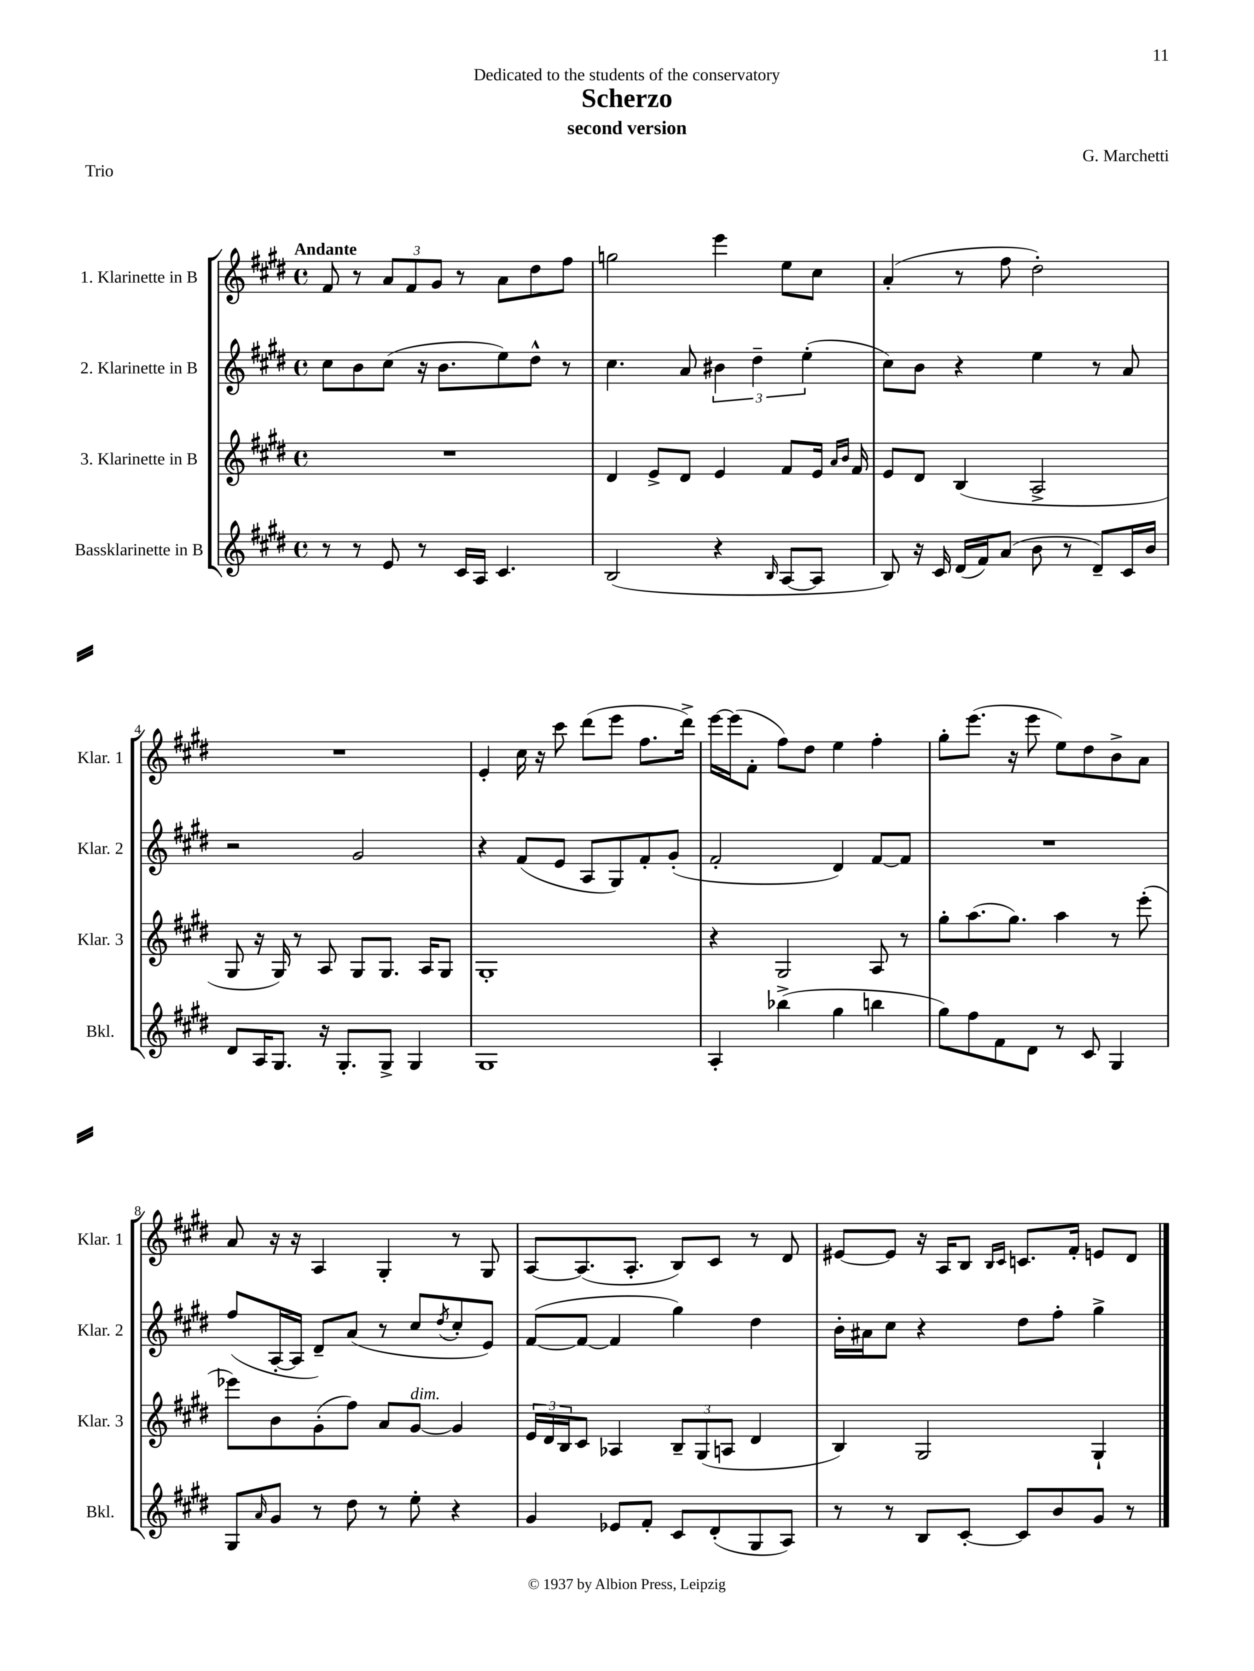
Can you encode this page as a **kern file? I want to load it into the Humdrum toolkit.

**kern	**kern	**kern	**kern
*part4	*part3	*part2	*part1
*staff4	*staff3	*staff2	*staff1
*I"Bassklarinette in B	*I"3. Klarinette in B	*I"2. Klarinette in B	*I"1. Klarinette in B
*I'Bkl.	*I'Klar. 3	*I'Klar. 2	*I'Klar. 1
*clefG2	*clefG2	*clefG2	*clefG2
*k[f#c#g#d#]	*k[f#c#g#d#]	*k[f#c#g#d#]	*k[f#c#g#d#]
*M4/4	*M4/4	*M4/4	*M4/4
*met(c)	*met(c)	*met(c)	*met(c)
=1	=1	=1	=1
!	!	!	!LO:TX:a:B:t=Andante
8r	1r	8cc#\L	8f#/
8r	.	8b\	8r
8e/	.	(8cc#\J	12a/L
.	.	.	12f#/
8r	.	16r	.
.	.	.	12g#/J
.	.	8.b\L	.
16c#/LL	.	.	8r
16A/JJ	.	.	.
4.c#/	.	8ee\)	8a\L
.	.	8dd#^^\J	8dd#\
.	.	8r	8ff#\J
=2	=2	=2	=2
(2B/	4d#/	4.cc#\	2ggn\
.	8e^/L	.	.
.	8d#/J	8a/	.
4r	4e/	6b#X\	4eee\
.	.	6dd#~\	.
16qqB/	.	.	.
[8A/L	8f#/L	.	8ee\L
.	.	(6ee'\	.
8A/J]	16e/Jk	.	8cc#\J
.	16qqa/LL	.	.
.	16qqb/JJ	.	.
.	16f#/	.	.
=3	=3	=3	=3
8B/)	8e/L	8cc#\L)	(4a'/
16r	8d#/J	8b\J	.
16c#/	.	.	.
(16d#/LL	(4B/	4r	8r
16f#/J)	.	.	.
(8a/J	.	.	8ff#\
8b\	2A^/	4ee\	2dd#'\)
8r	.	.	.
8d#~/L)	.	8r	.
16c#/L	.	8a/	.
16b/JJ	.	.	.
!!LO:LB:g=z
=4	=4	=4	=4
8d#/L	8G#/	2r	1r
16A/K	16r	.	.
8.G#/J	16G#/)	.	.
.	8r	.	.
16r	8A/	.	.
8.G#'/L	.	.	.
.	8G#/L	2g#/	.
8G#^/J	8.G#/J	.	.
4G#/	.	.	.
.	16A/KL	.	.
.	8G#/J	.	.
=5	=5	=5	=5
1G#	1G#'	4r	4e'/
.	.	(8f#/L	16cc#\
.	.	.	16r
.	.	8e/J	8ccc#\
.	.	8A/L	(8ddd#\L
.	.	8G#/)	8eee\J
.	.	8f#'/	8.ff#\L
.	.	(8g#'/J	.
.	.	.	16ddd#^\Jk)
=6	=6	=6	=6
4A'/	4r	2f#'/	[16eee\LL
.	.	.	(16eee\J]
.	.	.	8f#'\J
(4bb-X^\	2G#/	.	8ff#\L)
.	.	.	8dd#\J
4gg#\	.	4d#/)	4ee\
4bbn\	8A/	[8f#/L	4ff#'\
.	8r	8f#/J]	.
=7	=7	=7	=7
8gg#\L)	8gg#'\L	1r	8gg#'\L
8ff#\	(8.aa\	.	(8.eee\J
8f#\	.	.	.
.	8.gg#\J)	.	16r
8d#\J	.	.	8eee\
8r	4aa\	.	8ee\L)
8c#/	.	.	8dd#\
4G#/	8r	.	8b^\
.	(8eee'\	.	8a\J
!!LO:LB:g=z
=8	=8	=8	=8
8G#/L	8eee-X\L)	(8ff#/L	8a/
16qqa/	.	.	.
8g#/J	8b\	[16A'/L	16r
.	.	16A/JJ]	16r
8r	(8g#'\	8d#~/L)	4A/
8dd#\	8ff#\J)	(8a/J	.
8r	8a/L	8r	4G#'/
!	!LO:TX:a:i:t=dim.	!	!
8ee'\	[8g#/J	8cc#/L	.
.	.	8qdd#/	.
4r	4g#/]	8cc#'/	8r
.	.	8e/J)	8G#/
=9	=9	=9	=9
4g#/	24e/LL	([8f#/L	[8A/L
.	24d#/	.	.
.	24B/J	.	.
.	8c#/J	8f#/J_	(8.A/]
8e-X/L	4A-X/	4f#/]	.
.	.	.	8.A'/J
8f#'/J	.	.	.
8c#/L	12B~/L	4gg#\)	8B/L)
.	(12G#/	.	.
(8d#'/	.	.	8c#/J
.	12An/J	.	.
8G#/	4d#/	4dd#\	8r
8A/J)	.	.	8d#/
=10	=10	=10	=10
8r	4B/)	16b'\LL	[8e#X/L
.	.	16a#X\J	.
8r	.	8cc#\J	8e#/J]
8B/L	2G#/	4r	16r
.	.	.	16A/KL
[8c#'/J	.	.	8B/J
.	.	.	16qqB/LL
.	.	.	16qqc#/JJ
8c#/L]	.	8dd#\L	8.cn/L
8b/	.	8ff#'\J	.
.	.	.	16f#'/Jk
8g#/J	4G#`/	4gg#^\	8en/L
8r	.	.	8d#/J
==	==	==	==
*-	*-	*-	*-
